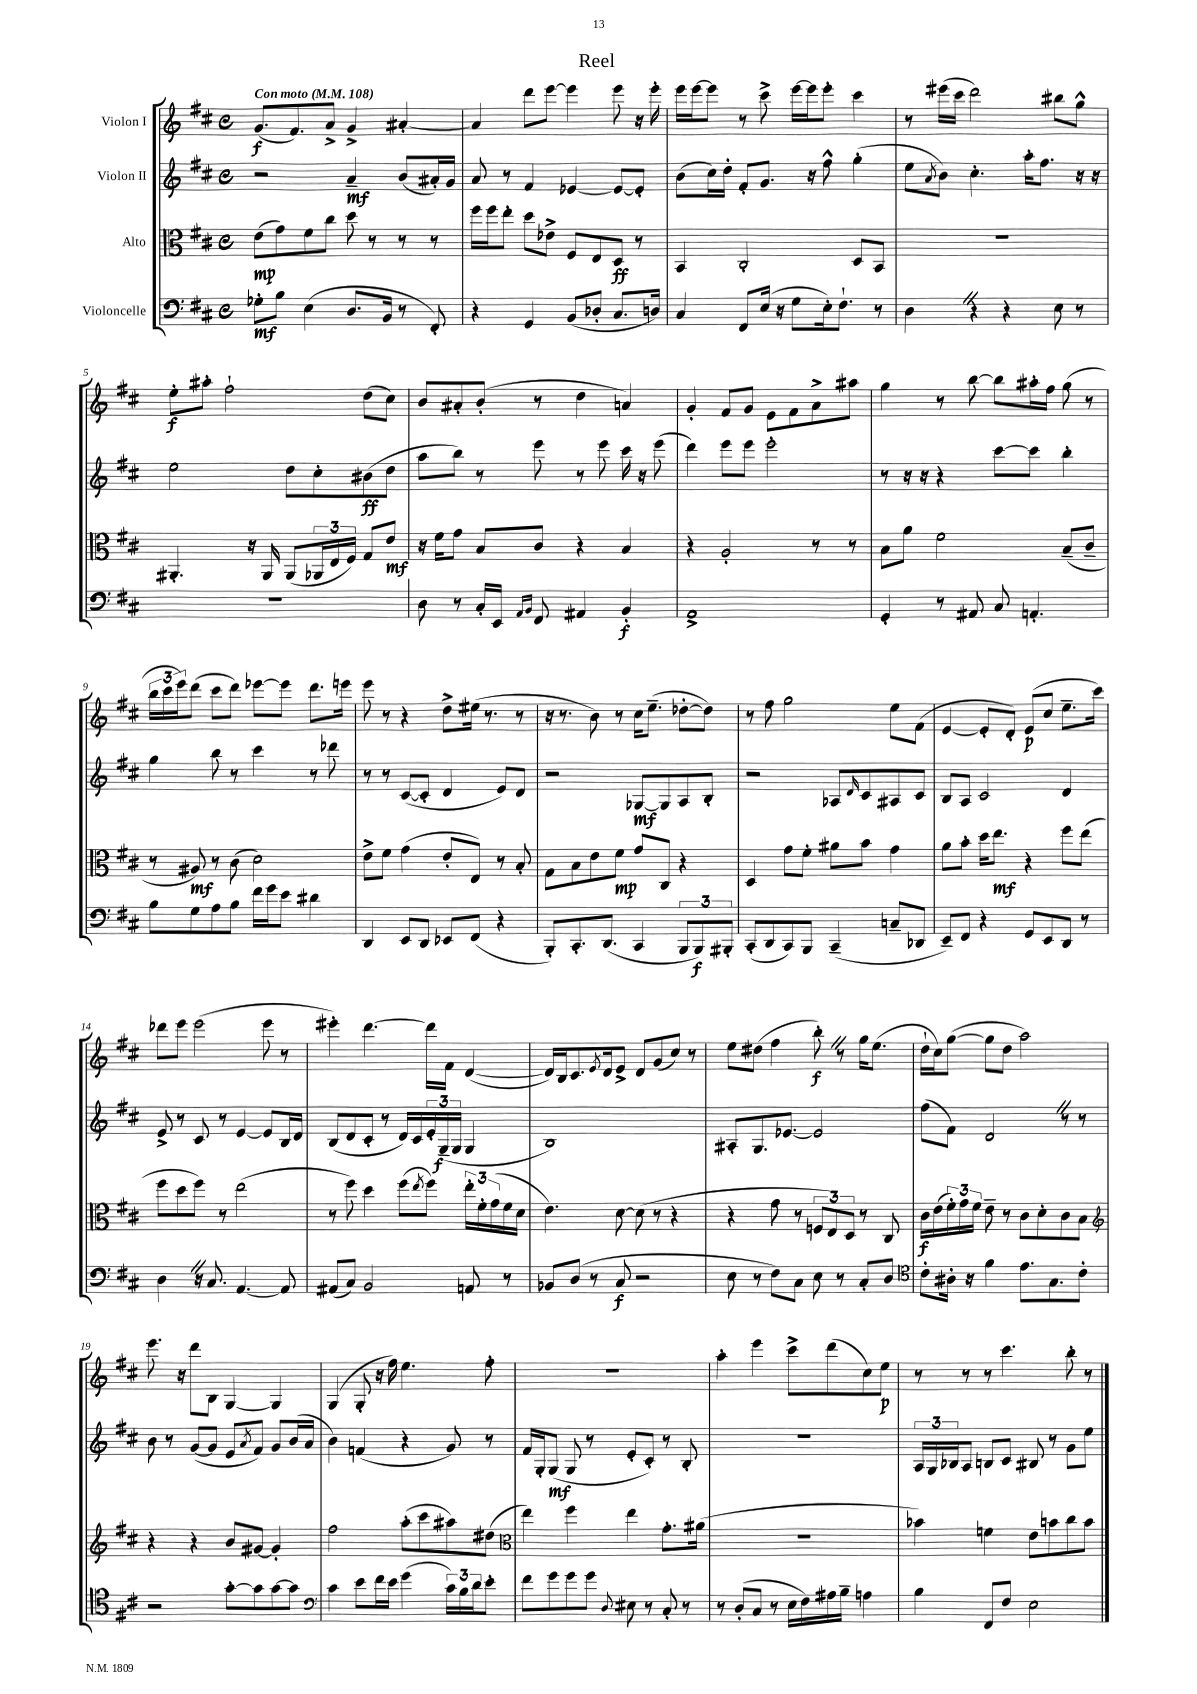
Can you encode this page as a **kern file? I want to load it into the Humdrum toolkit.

**kern	**kern	**kern	**kern
*staff4	*staff3	*staff2	*staff1
*clefF4	*clefC3	*clefG2	*clefG2
*k[f#c#]	*k[f#c#]	*k[f#c#]	*k[f#c#]
*M4/4	*M4/4	*M4/4	*M4/4
*met(c)	*met(c)	*met(c)	*met(c)
*MM108	*MM108	*MM108	*MM108
8G-'	(8e	2r	(8.g
8B	8g)	.	.
.	.	.	8.f#)
(4E	8f#	.	.
.	8cc#	.	8a^
8.D	8dd	4a~	4g^
.	8r	.	.
16BB	.	.	.
8r	8r	(8b	[4a#'
8FF#')	8r	16a#')	.
.	.	16g	.
=	=	=	=
4r	16ff#	8a	4a#]
.	16ff#	.	.
.	8ee'	8r	.
4GG	8dd	4f#	8ddd
.	8e-^	.	[8eee
(8BB	8F#	[4e-	4eee]
8D-'	8E	.	.
8.C#	8D	8e-_	8eee
.	8r	8e-']	16r
16D)	.	.	16eee'
=	=	=	=
4C#	4BB	(8b	16eee
.	.	.	[16eee
.	.	16cc#)	8eee]
.	.	16dd'	.
8FF#	2C#'	8f#'	8r
(16E	.	8.g	8ccc#^
16r	.	.	.
8G	.	.	[16eee
.	.	16r	16eee]
16E')	.	8ff#^^	8eee'
8.F#`	.	.	.
.	8D	(4gg'	4ccc#
8r	8BB	.	.
=	=	=	=
4D	1r	8ee	8r
.	.	8qa	.
.	.	8b)	(16eee#
.	.	.	16ccc#
4r	.	4.cc#'	2ddd)
4r	.	.	.
.	.	16aa'	.
.	.	8.ff#	.
8E	.	.	8bb#
8r	.	16r	8gg^^
.	.	16r	.
=	=	=	=
1r	4.AA#'	2ee	8ee'
.	.	.	8aa#'
.	.	.	2ff#`
.	16r	.	.
.	16AA#	.	.
.	(8AA#	8dd	.
.	24AA-	8cc#'	.
.	24E	.	.
.	24F#)	.	.
.	8G	(8b#	(8dd
.	8e	8dd	8cc#)
=	=	=	=
8D	16r	8aa	8b
.	16f#	.	.
8r	8g	8bb)	8a#'
16C#'	8B	8r	(8b'
16EE	.	.	.
16qqAA	.	.	.
16qqBB	.	.	.
8FF#	8c#	8eee	8r
4AA#	4r	8r	4dd
.	.	8eee	.
4BB'	4B	16ccc#	4a)
.	.	16r	.
.	.	(8eee	.
=	=	=	=
1AA^	4r	4ddd)	4g'
.	2A'	8eee	8f#
.	.	8eee	8g
.	.	2eee'	8e
.	.	.	8f#
.	8r	.	8a^
.	8r	.	8aa#
=	=	=	=
4GG'	8B	8r	4gg
.	8a	16r	.
.	.	16r	.
8r	2f#	4r	8r
8AA#	.	.	[8bb
8C#	.	[8ccc#	8bb]
4.AA'	.	8ccc#]	16aa#'
.	.	.	16ff#
.	(8B~	4bb'	(8gg
.	8c#~	.	8r
=	=	=	=
8B	8r	4gg	24bb
.	.	.	24ccc#
.	.	.	24eee)
8G	8A#)	.	(8ddd
8A	8r	8bb	8ccc#
8B	(8c#	8r	8ddd)
16f#	2d)	4ccc#	[8eee-
16g	.	.	.
8e	.	.	8eee-]
4d#	.	8r	8.ddd
.	.	8ddd-	.
.	.	.	16eee
=	=	=	=
4DD	8e^	8r	8eee
.	8f#	8r	8r
8EE	(4g	([8c#	4r
8DD	.	8c#']	.
8EE-	8e'	4d	8dd^
(8FF#	8E)	.	(16ee#
.	.	.	8.r
4r	8r	8e)	.
.	8B'	8d	8r
=	=	=	=
8BBB')	8G	2r	16r
.	.	.	8.r
8.CC#'	8B	.	.
.	8e	.	8b)
(8.DD	.	.	.
.	8f#	.	8r
4CC#	8g	[8G-	16cc#
.	.	.	(8.ee~
.	8C#	8G-]	.
12BBB	4r	8A	[8dd-'
12BBB)	.	.	.
.	.	8B'	8dd-])
12BBB#'	.	.	.
=	=	=	=
(8CC#'	4D	2r	8r
8DD	.	.	8ff#
8CC#)	8g	.	2gg
8BBB	8f#'	.	.
(4CC#~	8a#	8A-	.
.	.	16qqd	.
.	8b	8c#	.
8C~	4g	8A#	8ee
8DD-	.	8c#	(8f#
=	=	=	=
8EE~)	8a	8B	[4e
8FF#	8b'	8A	.
4r	16dd	2c#	8e']
.	8.ee	.	.
.	.	.	8d')
8GG	4r	.	(8e
8EE	.	.	8cc#
8DD	8ff#	4d	8.ee~
8r	(8ee	.	.
.	.	.	16ccc#)
=	=	=	=
4D	8ff#	8e^	8ddd-
.	8dd	8r	8eee
16r	8ff#)	8c#	(2eee
8.C#	.	.	.
.	8r	8r	.
[4.AA	(2ee	[4e	.
.	.	8e]	8eee
8AA]	.	16B	8r
.	.	16d	.
=	=	=	=
(8AA#	8r	(8B	4eee#')
8C#)	8ff#)	8d	.
2BB	4dd	8c#'	[4.ddd
.	.	8r	.
.	(8ff#	16d)	.
.	.	16c#	.
.	8qee	.	.
.	8ff#)	24e'	16ddd]
.	.	(24G~	.
.	.	.	16f#
.	.	24G	.
8AA	24ee'	4G	([4d
.	24f#'	.	.
.	(24g	.	.
8r	16f#	.	.
.	16d	.	.
=	=	=	=
8BB-	4.e)	1B)	16d])
.	.	.	16B
(8D	.	.	8.c#
8r	.	.	.
.	.	.	8qe
.	.	.	16d
8C#	[8d	.	8e^
2r	(8d]	.	8d
.	8r	.	(8g
.	4r	.	8cc#)
.	.	.	8r
=	=	=	=
8E	4r	8A#'	8ee
8r	.	8.G	(8dd#
8F#)	8g	.	4ff#
.	.	[8.e-	.
8C#	8r	.	.
8E	12F	2e-]	8bb')
.	12E)	.	.
8r	.	.	8r
.	12D	.	.
8C#'	8r	.	16gg
.	.	.	(8.ee
8D	8C#	.	.
=	=	=	=
*clefC4	*	*	*
8c#'	16c#	(8ff#	16dd`
.	(16e	.	16cc#)
16A#'	24f#')	8f#)	([8gg
.	24g	.	.
16r	.	.	.
.	24f#	.	.
4f#	8e~	2d	8gg]
.	8r	.	8dd
8.e	8c#	.	2aa)
.	8d'	.	.
8.G	.	.	.
.	8c#	8r	.
8c#'	8B	8r	.
=	=	=	=
*	*clefG2	*	*
2r	4r	8b	8.eee
.	.	8r	.
.	.	.	16r
.	4r	([8g	8ddd
.	.	8g]	8B
[8g'	8b	8e	[4G
.	.	8qa	.
8g]	[8g#	8f#)	.
[8g	4g#']	8g	4G]
8g]	.	(16b	.
.	.	16a	.
=	=	=	=
*clefF4	*	*	*
4c#	2ff#	4b)	(4G
8e	.	(4f	8G'
16f#	.	.	16r
16e	.	.	16ff#)
(4g	(8aa'	4r	4.ee
.	8ccc#	.	.
24c#)	8aa#)	8g)	.
24B	.	.	.
24d	.	.	.
8e'	(8dd#	8r	8ff#'
=	=	=	=
*	*clefC3	*	*
8f#	4ee)	16f#	1r
.	.	16G'	.
8g	.	(8G	.
8g	4ff#	8G	.
8g	.	8r	.
8qqD	.	.	.
8E#	4ee	8e'	.
8r	.	8c#')	.
8C#'	8.g'	8r	.
8r	.	8B'	.
.	(16a#	.	.
=	=	=	=
8r	1r	1r	4aa'
(8D'	.	.	.
8C#	.	.	4eee
8r	.	.	.
16E	.	.	8ccc#^
16F#)	.	.	.
16A#	.	.	(8ddd
16B~	.	.	.
4A	.	.	8cc#)
.	.	.	8ee
=	=	=	=
4B	4b-)	24A	8r
.	.	24G	.
.	.	24B-	.
.	.	8A	8r
8FF#	4f	8B	8r
8F#	.	8c#	4.ccc#
2E	8e	8B#	.
.	8b	8r	.
.	8cc#	8g	8bb'
.	8b	8ee	8r
==	==	==	==
*-	*-	*-	*-
